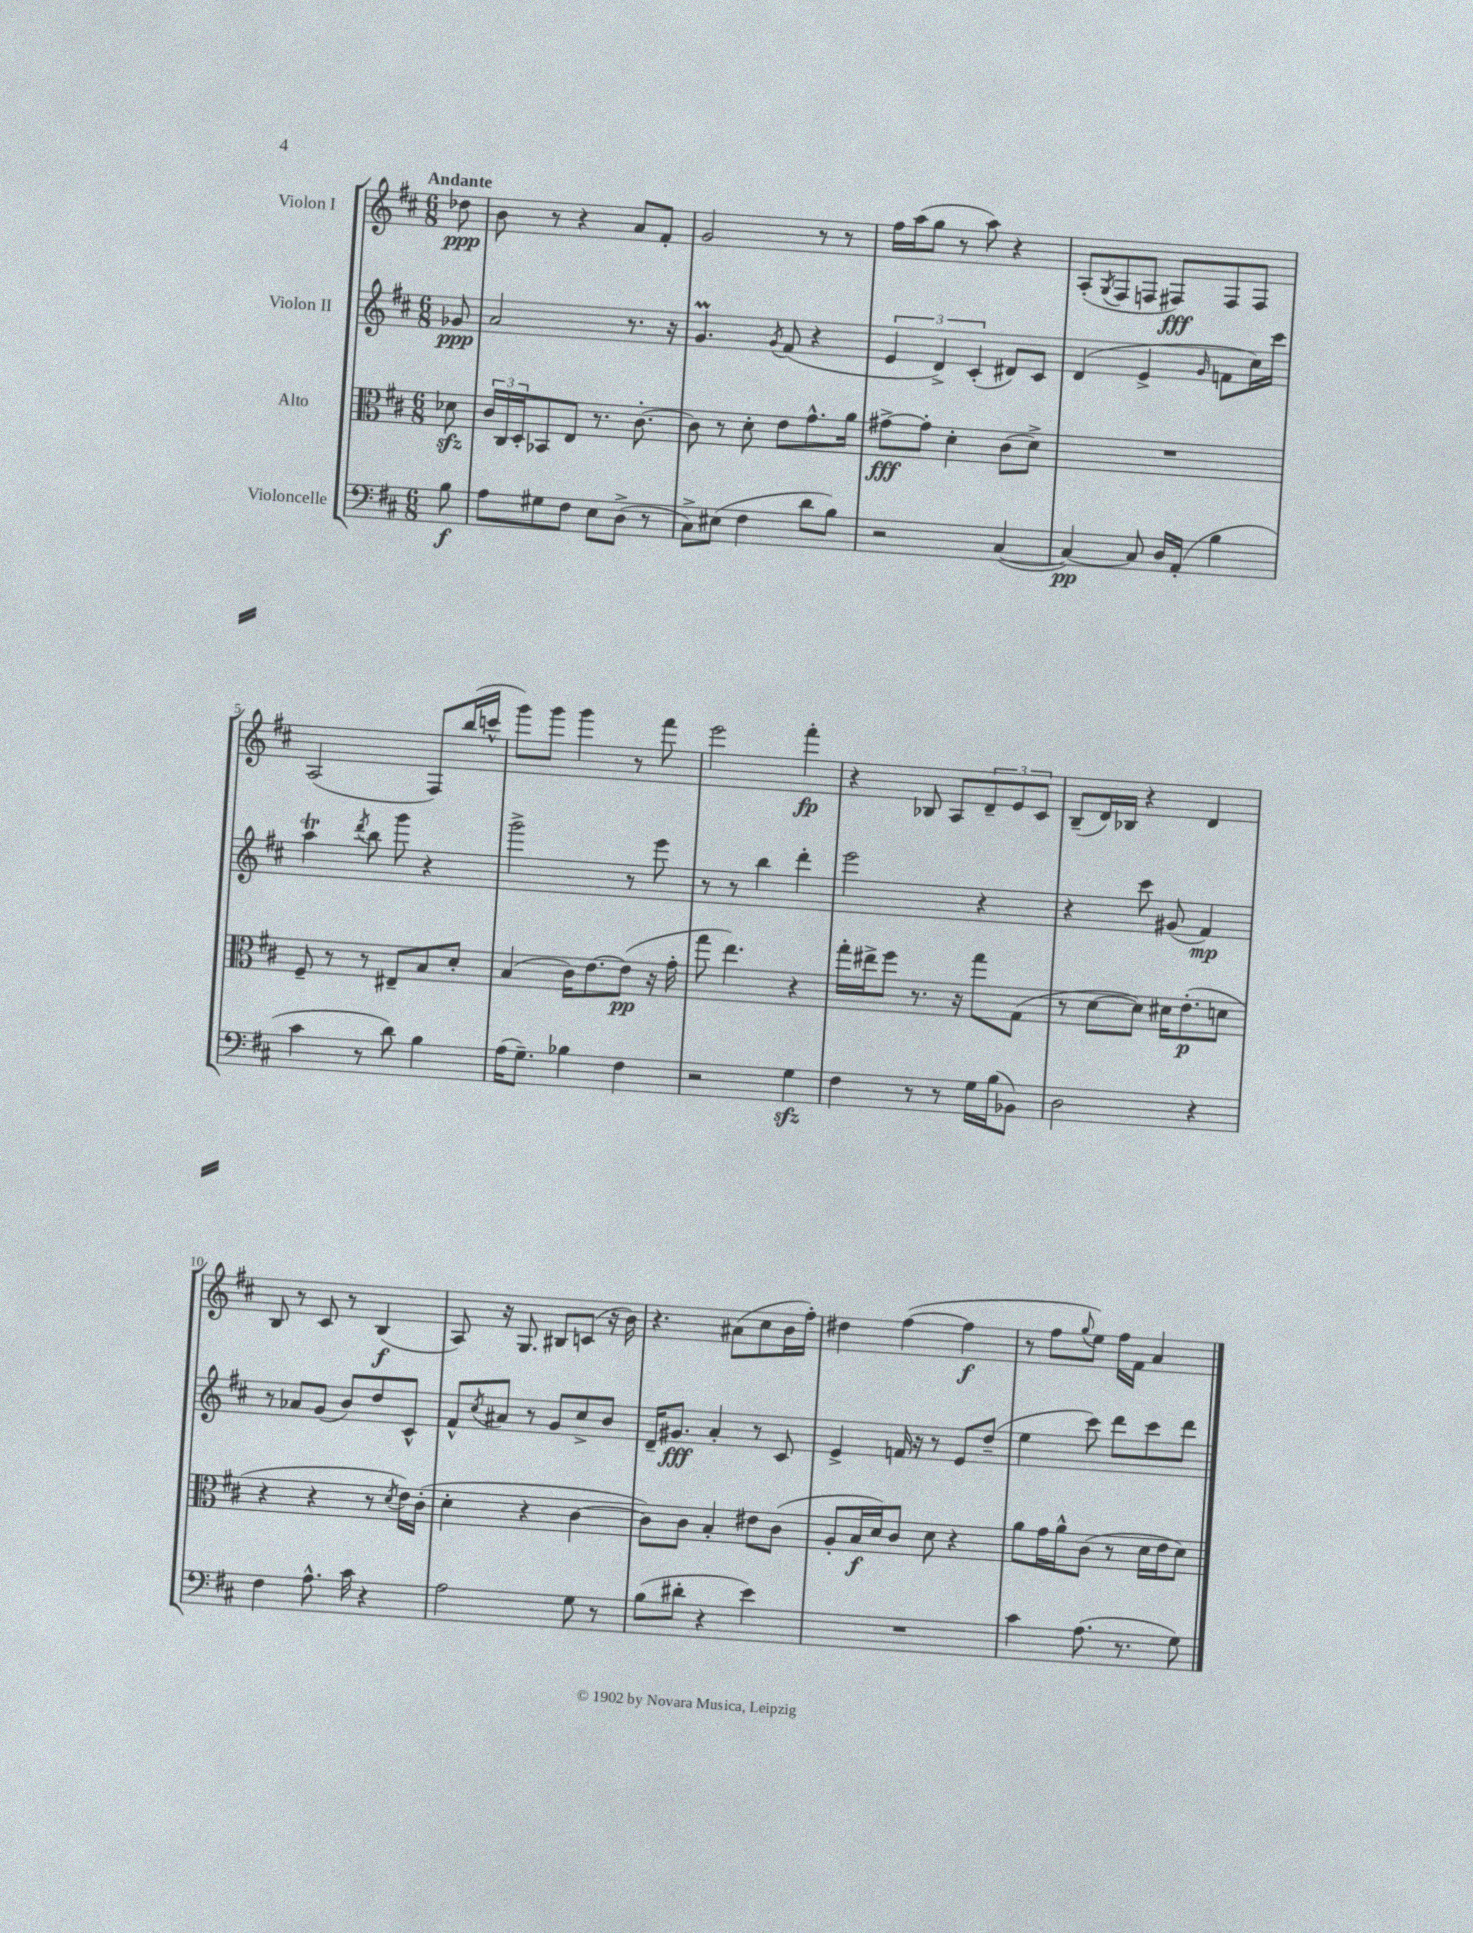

**kern	**kern	**kern	**kern
*staff4	*staff3	*staff2	*staff1
*clefF4	*clefC3	*clefG2	*clefG2
*k[f#c#]	*k[f#c#]	*k[f#c#]	*k[f#c#]
*M6/8	*M6/8	*M6/8	*M6/8
8B	8d-	8g-	8dd-
=	=	=	=
8A	24c#	2a	8b
.	24C#	.	.
.	24D'	.	.
8G#	8BB-	.	8r
8F#	8E	.	4r
8E	8.r	.	.
(8D^	.	8.r	8a
.	[8.c#'	.	.
8r	.	.	8f#'
.	.	16r	.
=	=	=	=
8C#^)	8c#]	4.g	2g
(8E#	8r	.	.
4F#	8d'	.	.
.	.	8qg	.
.	8e	(8f#	.
8d	8.g^^	4r	8r
8B)	.	.	8r
.	16a	.	.
=	=	=	=
2r	[8g#^	6e	16ff#
.	.	.	(16aa
.	8g#']	.	8gg
.	.	6d^)	.
.	4d'	.	8r
.	.	(6c#'	.
.	.	.	8aa)
([4C#	(8c#	8d#)	4r
.	8d^)	8c#	.
=	=	=	=
4C#_)	2.r	(4d	(8A'
.	.	.	8qG
.	.	.	8F#
8C#]	.	4e^	8F
16D	.	.	8F#)
(16AA'	.	.	.
.	.	16qqg	.
4B	.	8f	8F#
.	.	16cc#)	8F#
.	.	16ccc#	.
=	=	=	=
4c#	8F#~	4aa	(2A
.	8r	.	.
.	.	8qddd	.
8r	8r	8bb	.
8d)	8E#~	8ggg	.
4B	8B	4r	8F#)
.	8d'	.	(16bb
.	.	.	16ccc^^
=	=	=	=
(16A	(4B	2ggg^	8ggg)
8.G~)	.	.	.
.	.	.	8ggg
4B-	16c#)	.	4ggg
.	[8.e	.	.
4F#	(8e]	8r	8r
.	16r	8eee	8fff#
.	16g'	.	.
=	=	=	=
2r	8gg	8r	2eee
.	4.ee)	8r	.
.	.	4bb	.
4G	4r	4ddd'	4fff#'
=	=	=	=
4F#	16gg'	2eee	4r
.	16ee#^	.	.
.	8ff#	.	.
8r	8.r	.	8B-
8r	.	.	8A
.	16r	.	.
16G	8gg	4r	12d~
(16B	.	.	.
.	.	.	12e
8BB-)	(8G	.	.
.	.	.	12c#
=	=	=	=
2D	8r	4r	(8B~
.	[8d	.	16d)
.	.	.	16B-
.	8d])	8ccc#	4r
.	16d#	(8g#	.
.	(8.e'	.	.
4r	.	4f#)	4d
.	8d	.	.
=	=	=	=
4F#	4r	8r	8B
.	.	8a-	8r
8.A^^	4r	(8g	8c#
.	.	8b)	8r
16c#	.	.	.
4r	8r	8dd	(4B
.	8qd	.	.
.	16e)	8c#^^	.
.	(16c#'	.	.
=	=	=	=
2A	4d'	8f#^^	8A)
.	.	8qcc#	.
.	.	8a#	16r
.	.	.	8.G
.	4r	8r	.
.	.	8g	8B#
8G	[4c#	8cc#^	(8c
8r	.	8b	16r
.	.	.	16b)
=	=	=	=
(8B	8c#])	16d~	4.r
.	.	8.g#	.
8d#'	8c#	.	.
4r	4B'	4a'	.
.	.	.	(8a#
4e)	8e#	8r	8cc#
.	(8c#	8c#	16b
.	.	.	16ff#')
=	=	=	=
2.r	8A'	4e^	4dd#
.	16B	.	.
.	16d)	.	.
.	8c#	16f	([4ff#
.	.	16r	.
.	8d	8r	.
.	4r	8e	4ff#]
.	.	(8dd~	.
=	=	=	=
4c#	8a	4ee	8r
.	16g	.	8ff#
.	16a^^	.	.
.	.	.	8qqgg
(8.A	(8c#	8ccc#)	8ee)
.	8r	8ddd	16ff#
8.r	.	.	16f#
.	16d	8ccc#	4a
.	16e	.	.
8G)	8d)	8ddd	.
==	==	==	==
*-	*-	*-	*-
